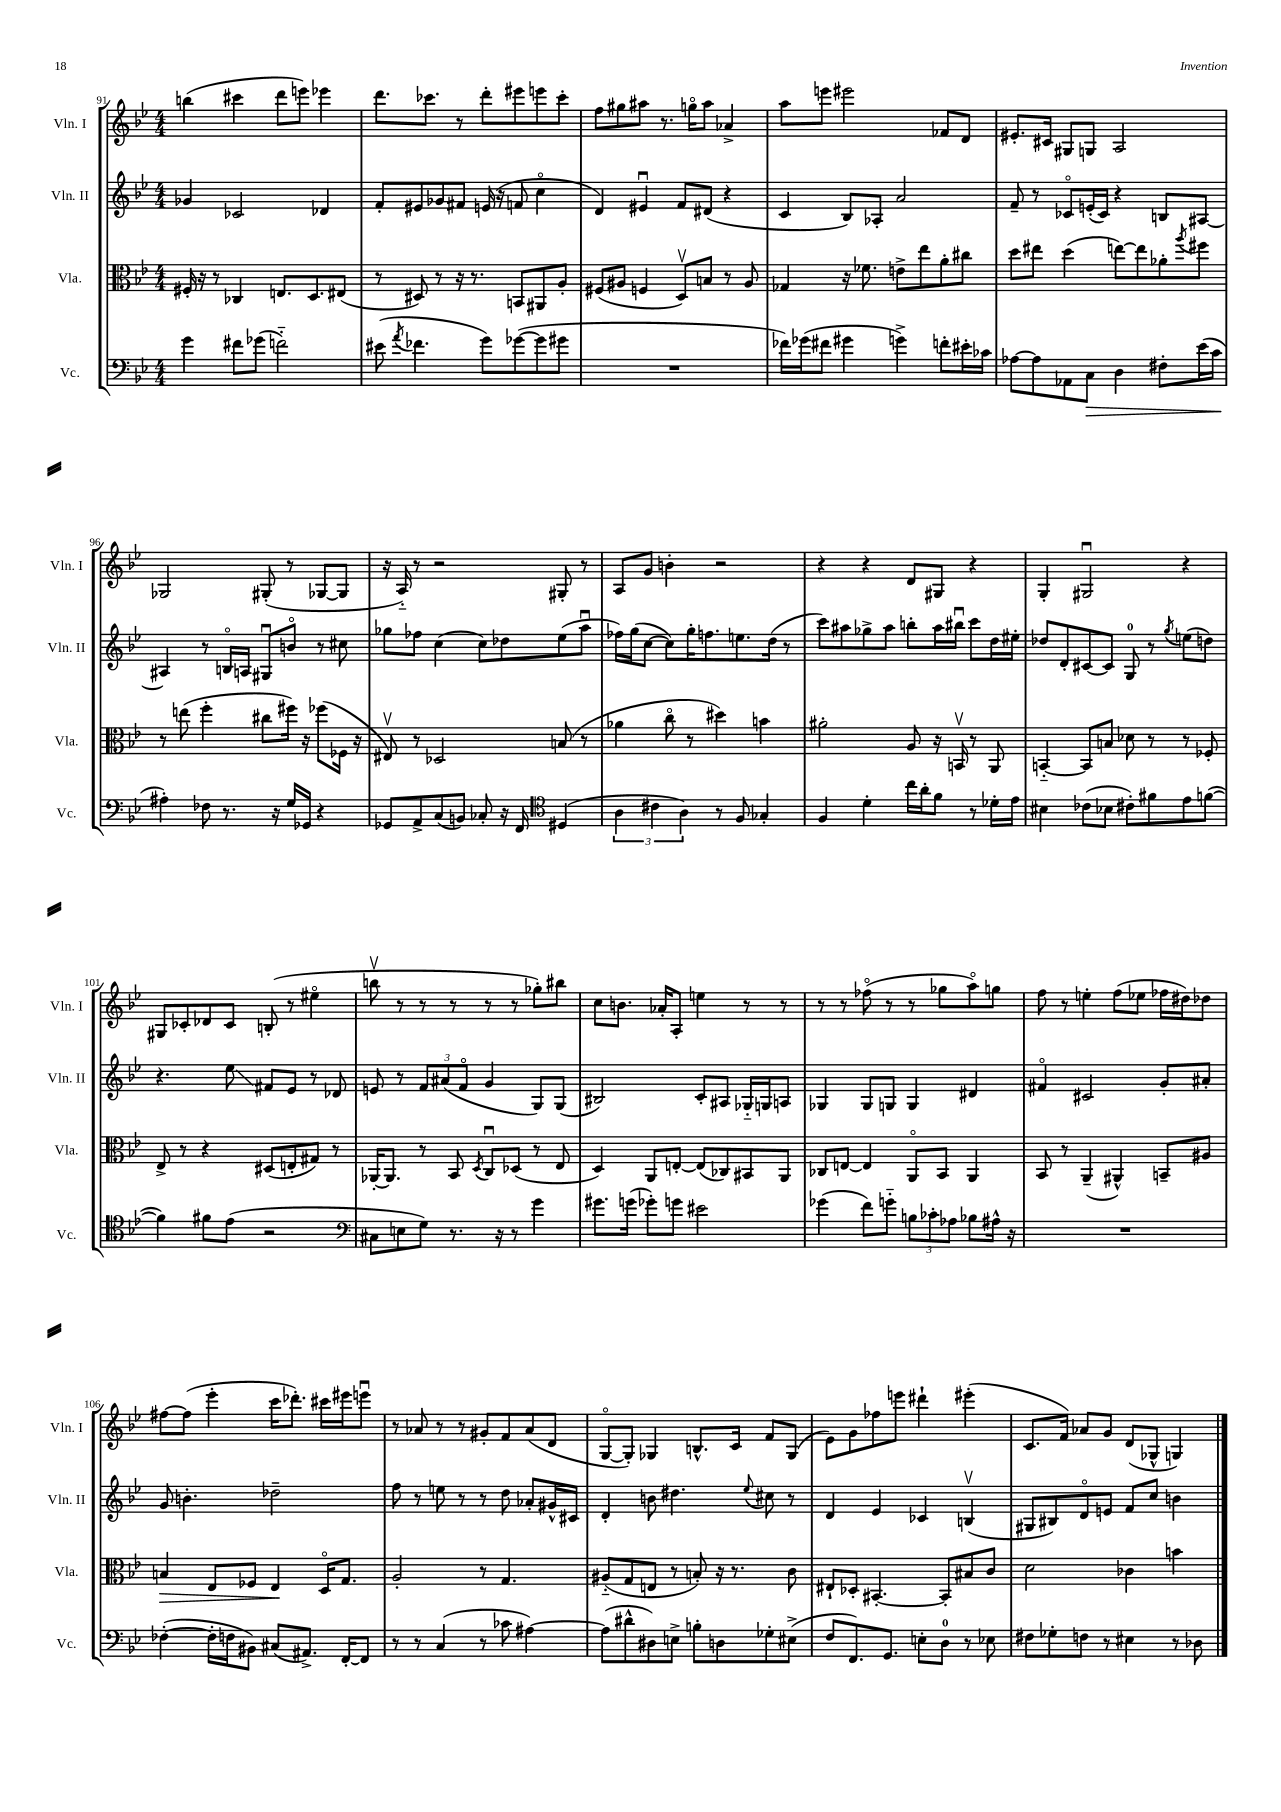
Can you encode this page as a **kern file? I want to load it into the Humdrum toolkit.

**kern	**kern	**kern	**kern
*staff4	*staff3	*staff2	*staff1
*clefF4	*clefC3	*clefG2	*clefG2
*k[b-e-]	*k[b-e-]	*k[b-e-]	*k[b-e-]
*M4/4	*M4/4	*M4/4	*M4/4
4g	16F#'	4g-	(4bb
.	16r	.	.
.	8r	.	.
8f#	4C-	2c-	4ccc#
(8g-	.	.	.
2f'~)	8.E	.	8ddd
.	.	.	8eee)
.	8.D	.	.
.	.	4d-	4eee-
.	(8E#	.	.
=	=	=	=
(8e#	8r	8f'	8.ddd
8qa	.	.	.
4.f-	8D#)	8e#	.
.	.	.	8.ccc-
.	8r	8g-	.
.	16r	8f#	8r
.	8.r	.	.
8g)	.	(16e	8ddd'
.	.	16r	.
([8g-	8BB	8f	8eee#
8g-]	8AA#	4cco	8eee
8g#	8A'	.	8ccc-'
=	=	=	=
1r	(8F#	4d)	8ff
.	8A#	.	8gg#
.	4F	4e#u	8aa#
.	.	.	8.r
.	8Dv)	8f	.
.	.	.	16ggo
.	8B	(8d#	8aa#
.	8r	4r	4a-^
.	8A#	.	.
=	=	=	=
16f-)	4G-	4c	8aa
(16g-	.	.	.
8f#	.	.	8eee
4g#	16r	8B-)	2eee#
.	8.f-	.	.
.	.	8A-'	.
4g^)	8e^	2a	.
.	8ee-	.	.
8f'	8a'	.	8f-
16e#'	8cc#	.	8d
16c-	.	.	.
=	=	=	=
[8A-	8dd	8f~	8.e#'
8A-]	8ee#	8r	.
.	.	.	16c#
8AA-	(4dd	8c-o	8G#
8C	.	(16e'	8G
.	.	16c-)	.
4D	[8ee)	4r	2A
.	8ee]	.	.
8F#'	8a-'	8B	.
.	8qaa	.	.
(16e-	8ff#	[8A#	.
16c	.	.	.
=	=	=	=
4A#')	8r	4A#]	2G-
.	(8ee	.	.
8F-	4ff'	8r	.
8.r	.	16Bo	.
.	.	16A	.
.	8cc#	8G#u	(8G#'
16r	.	.	.
16G	16ff#)	8bo	8r
16GG-	16r	.	.
4r	(8ff-	8r	[8G-
.	16F-	8cc#	8G-]
.	16r	.	.
=	=	=	=
8GG-	8E#v)	8gg-	16r
.	.	.	16A'~)
8AA^	8r	8ff-	8r
(8C	2D-	(4cc	2r
8BB)	.	.	.
8C-'	.	8cc)	.
16r	.	8dd-	.
16FF	.	.	.
*clefC4	*	*	*
(4D#	(8B	(8ee-	8G#'
.	8r	8aau	8r
=	=	=	=
6A	4a-	16ff-)	8A
.	.	(16gg	.
.	.	[8cc	8g
6c#	.	.	.
.	8cco	8cc])	4b'
6A)	.	.	.
.	8r	16gg'	.
.	.	8.ff	.
8r	4dd#)	.	2r
8F	.	8.ee	.
4G-'	4b	.	.
.	.	(16dd	.
.	.	8r	.
=	=	=	=
4F	2a#'	8ccc)	4r
.	.	8aa#	.
4d'	.	8gg-^	4r
.	.	8aa#	.
16cc	8A	8bb'	8d
16a'	.	.	.
8f	16r	16aa#	8G#
.	16BBv	16bb#u	.
8r	8r	8ccc	4r
16d-'	8AA	16dd	.
16e-	.	16ee#'	.
=	=	=	=
4B#	[4BB'~	8dd-	4G'
.	.	8d'	.
(8c-	8BB]	[8c#	2G#u
8B-	8B	8c#]	.
8c#')	8d-	8G	.
8f#	8r	8r	.
.	.	8qgg	.
8e-	8r	(8ee	4r
([8f	8F-'	8dd)	.
=	=	=	=
4f])	8E-^	4.r	8G#
.	8r	.	8c-'
8f#	4r	.	8d-
(8e-	.	8ee-	8c-
2r	(8D#	8f#	(8B'
.	8E'	8e-	8r
.	8G#)	8r	4ee#o
.	8r	8d-	.
=	=	=	=
*clefF4	*	*	*
8C#	[16AA-'	8e	8bbv
.	8.AA-]	.	.
8E	.	8r	8r
8G)	8r	12f	8r
.	.	(12a#	.
8.r	8BB-	.	8r
.	.	12fo	.
.	8qD	.	.
.	8Cu	4g	8r
16r	.	.	.
8r	(8D-	.	8r
4g	8r	8G)	8gg-')
.	8E-	(8G	8bb#
=	=	=	=
8.g#	4D)	2B#)	8cc
.	.	.	8.b
(16g	.	.	.
8g-')	8AA	.	.
.	.	.	16a-'
8g	[8E'	.	8A'
2e#	(8E]	8c'	4ee
.	8C-)	8A#	.
.	8BB#	16G-'~	8r
.	.	16G	.
.	8AA	8A	8r
=	=	=	=
(4g-	8C-	4G-	8r
.	[8E	.	8r
8f)	4E]	8G-	(8ff-o
8g'~	.	8G	8r
12B	8AAo	4G	8r
12c-'	.	.	.
.	8BB-	.	8gg-
12A-	.	.	.
8B-	4AA	4d#	8aao)
16A#^^	.	.	8gg
16r	.	.	.
=	=	=	=
1r	8BB-	4f#o	8ff
.	8r	.	8r
.	(4AA~	2c#	4ee'
.	4AA#^^)	.	(8ff
.	.	.	8ee-
.	8BB~	8g'	16ff-
.	.	.	16dd#)
.	8A#	8a#'	8dd-
=	=	=	=
([4F-'	4B	8g	[8ff#
.	.	4.b'	(8ff#]
16F-']	8E-	.	4eee-'
16F	.	.	.
8BB#)	8F-	.	.
(8C#	4E-	2dd-~	16ccc
.	.	.	8.ddd-')
8.AA#^)	.	.	.
.	16Do	.	16ccc#
[16FF'	8.G	.	16eee#
8FF]	.	.	8eeeu
=	=	=	=
8r	2A'	8ff	8r
8r	.	8r	8a-
(4C	.	8ee	8r
.	.	8r	8r
8r	8r	8r	8g#'
8c-	4.G	8dd	8f
[4A#)	.	8a-'	(8a-
.	.	16g#^^	8d
.	.	16c#	.
=	=	=	=
(8A#]	(8A#'~	4d'	[8Go
8d#^^	8G	.	8G'])
8D#)	8E	8b	4G-
8E^	8r	4.dd#	.
8B'	8B')	.	8.B^^
8D	16r	.	.
.	8.r	.	16c
.	.	8qqee-	.
8G-'	.	8cc#	8f
(8E#^	8c	8r	(8G-
=	=	=	=
8F	8E#`	4d	8e-)
8.FF)	8D-'	.	8g
.	[4.BB#'	4e-	8ff-
8.GG	.	.	.
.	.	.	8eee
8E'	.	4c-	4ddd#`
8D	8BB#']	.	.
8r	8B#	(4Bv	(4eee#'
8E-	8c	.	.
=	=	=	=
8F#	2d	8G#	8.c
8G-'	.	8B#)	.
.	.	.	16f)
8F	.	8do	8a-
8r	.	8e	8g
4E#	4c-	8f	(8d
.	.	8cc	8G-^^
8r	4b	4b	4G)
8D-	.	.	.
==	==	==	==
*-	*-	*-	*-
